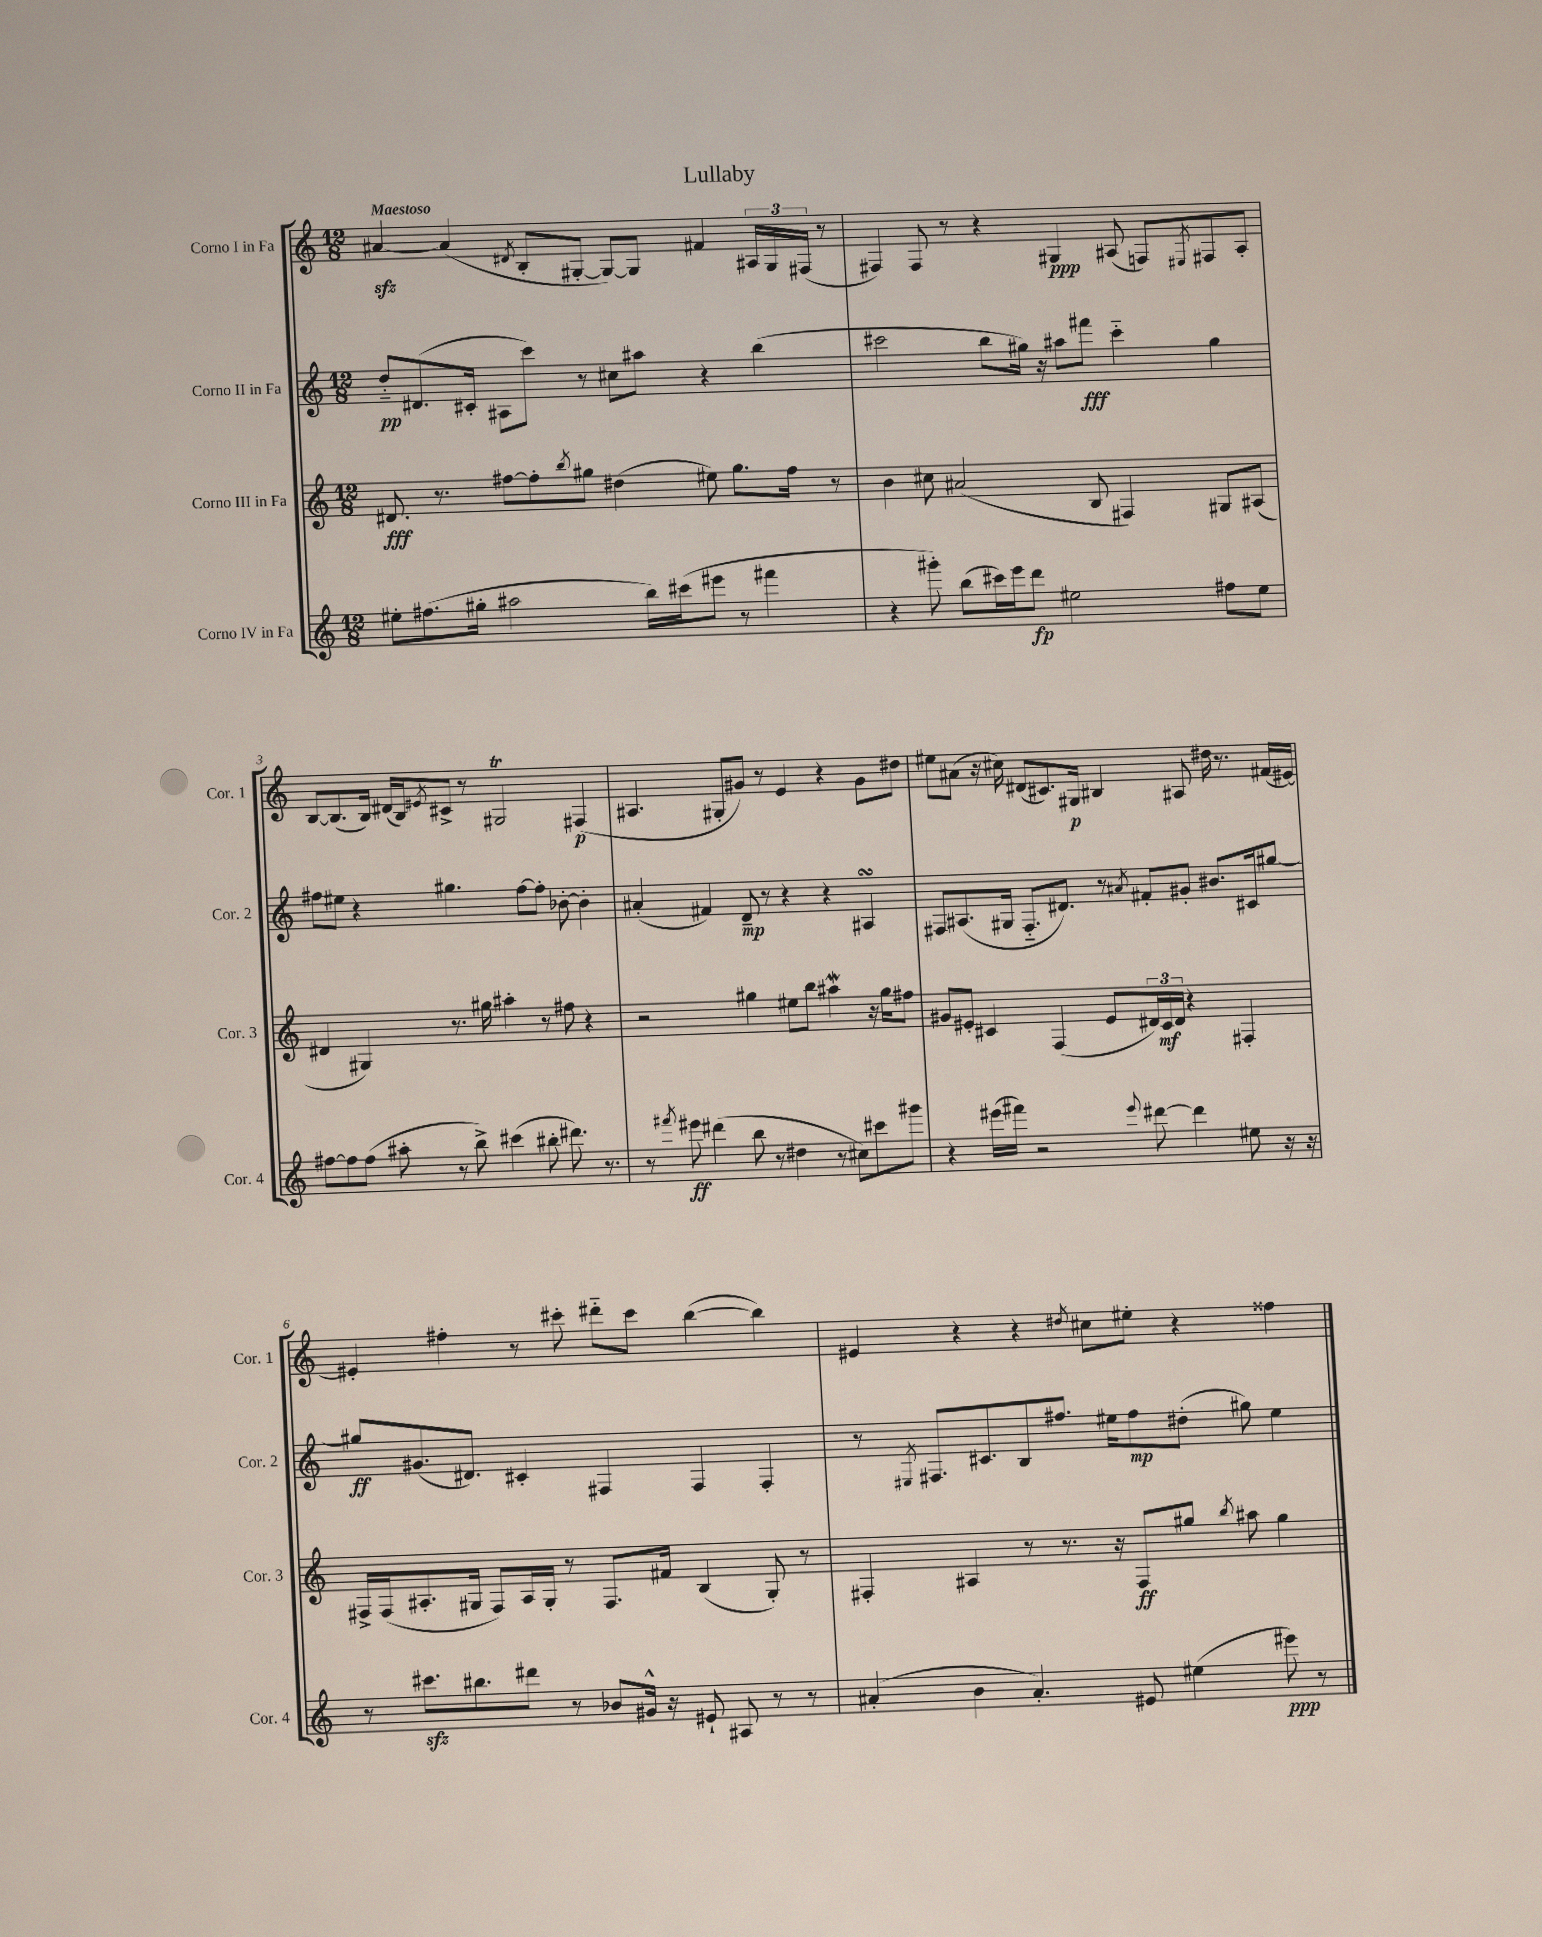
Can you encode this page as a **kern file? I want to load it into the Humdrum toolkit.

**kern	**kern	**kern	**kern
*staff4	*staff3	*staff2	*staff1
*clefG2	*clefG2	*clefG2	*clefG2
*k[]	*k[]	*k[]	*k[]
*M12/8	*M12/8	*M12/8	*M12/8
8ee#'	8.d#	8dd'~	[4a#
(8.ff#	.	(8.d#	.
.	8.r	.	.
.	.	.	(4a#]
16gg#'	.	16c#'	.
2aa#	[8ff#	8A#	.
.	.	.	8qd#
.	8ff#']	8ccc)	8B'
.	8qbb	.	.
.	8gg#	8r	[8G#'
.	(4dd#	8cc#	8G#_)
16bb)	.	8aa#	8G#]
(16ccc#	.	.	.
8eee#	8ee#)	4r	4f#
8r	8.gg#	.	.
4fff#	.	(4bb	24A#
.	.	.	24G#
.	16ff#	.	.
.	.	.	(24F#
.	8r	.	8r
=	=	=	=
4r	4b	2ccc#	4F#)
8ggg#')	8cc#	.	8F#
(8bb	(2a#	.	8r
16ccc#)	.	8bb	4r
16eee	.	.	.
8ddd	.	16gg#)	.
.	.	16r	.
2ee#	.	8aa#	4G#
.	8B	8fff#	.
.	4F#)	4ccc#'~	(8A#
.	.	.	8F)
.	.	.	8qE#
8ff#	8G#	4gg#	8F#
8ee#	(8A#	.	8A#'
=	=	=	=
[8ff#	4d#	8ff#	[8B
8ff#]	.	8ee#	(8.B]
(8ff#	4G#)	4r	.
.	.	.	16B)
8aa#'	.	.	(16d#
.	.	.	16B)
.	.	.	8qe#
8r	8.r	4.gg#	8c#^
8bb^)	.	.	8r
.	16gg#	.	.
(4ccc#	4aa#'	.	2G#
.	.	[8ff#	.
8bb#'	8r	8ff#']	.
8.ddd#)	8ff#	[8b-'	.
.	4r	4b-']	(4F#
8.r	.	.	.
=	=	=	=
8r	2r	(4a#'	4.A#
8qfff#	.	.	.
8eee#	.	.	.
(4ddd#	.	4f#)	.
.	.	.	8G#'
8bb	4gg#	8d~	8g#)
8r	.	8r	8r
4dd#	8ee#	4r	4e
.	8bb	.	.
8r	4aa#	4r	4r
8cc#)	.	.	.
8ccc#	16r	4A#	8g#
.	16gg#	.	.
8ggg#	8ff#	.	8dd#
=	=	=	=
4r	8g#	8F#	8ee#
.	8e#'	(8.A#	(8a#
(16eee#	4c#	.	16r
16fff#)	.	16G#	16cc#)
2r	.	8.F#'~	(8d#
.	(4F	.	8.c#)
.	.	8.d#)	.
.	.	.	16G#
.	8e#	8r	4B#
8qqeee#	.	8qa#	.
[8ddd#	24d#)	8f#'	.
.	24c#	.	.
.	24d#	.	.
4ddd#]	4r	8g#'	8A#
.	.	8.b#	16dd#
.	.	.	8.r
8ee#	4F#'	.	.
.	.	16c#	.
16r	.	[8gg#	(16f#
16r	.	.	[16e#)
=	=	=	=
8r	16F#^	8gg#]	4e#']
.	(16F#	.	.
8.ccc#	8.A#'	(8.g#	.
.	.	.	4ff#'
8.bb#	16G#	8.d#)	.
.	8F#)	.	.
8ddd#	16A#	4c#'	8r
.	16G#'	.	.
8r	8r	.	8ccc#'
8b-	8.F#	4F#	8ddd#'~
16g#^^	.	.	8ccc#
16r	16f#	.	.
8e#`	(4B	4F#	([4bb
8A#	.	.	.
8r	8G#')	4F#'	4bb])
8r	8r	.	.
=	=	=	=
(4a#'	4F#'	8r	4e#
.	.	8qE#	.
.	.	8.F#	.
4b	4A#	.	4r
.	.	8.c#	.
4.a#')	8r	8B	4r
.	8.r	8.ff#	.
.	.	.	8qdd#
.	.	.	8cc#
.	16r	16ee#	.
8e#	8F#	8ff#	8ee#'
(4ee#	8gg#	(8dd#'	4r
.	8qbb	.	.
.	8aa#	8gg#)	.
8eee#)	4gg#	4ee#	4ff##
8r	.	.	.
==	==	==	==
*-	*-	*-	*-
